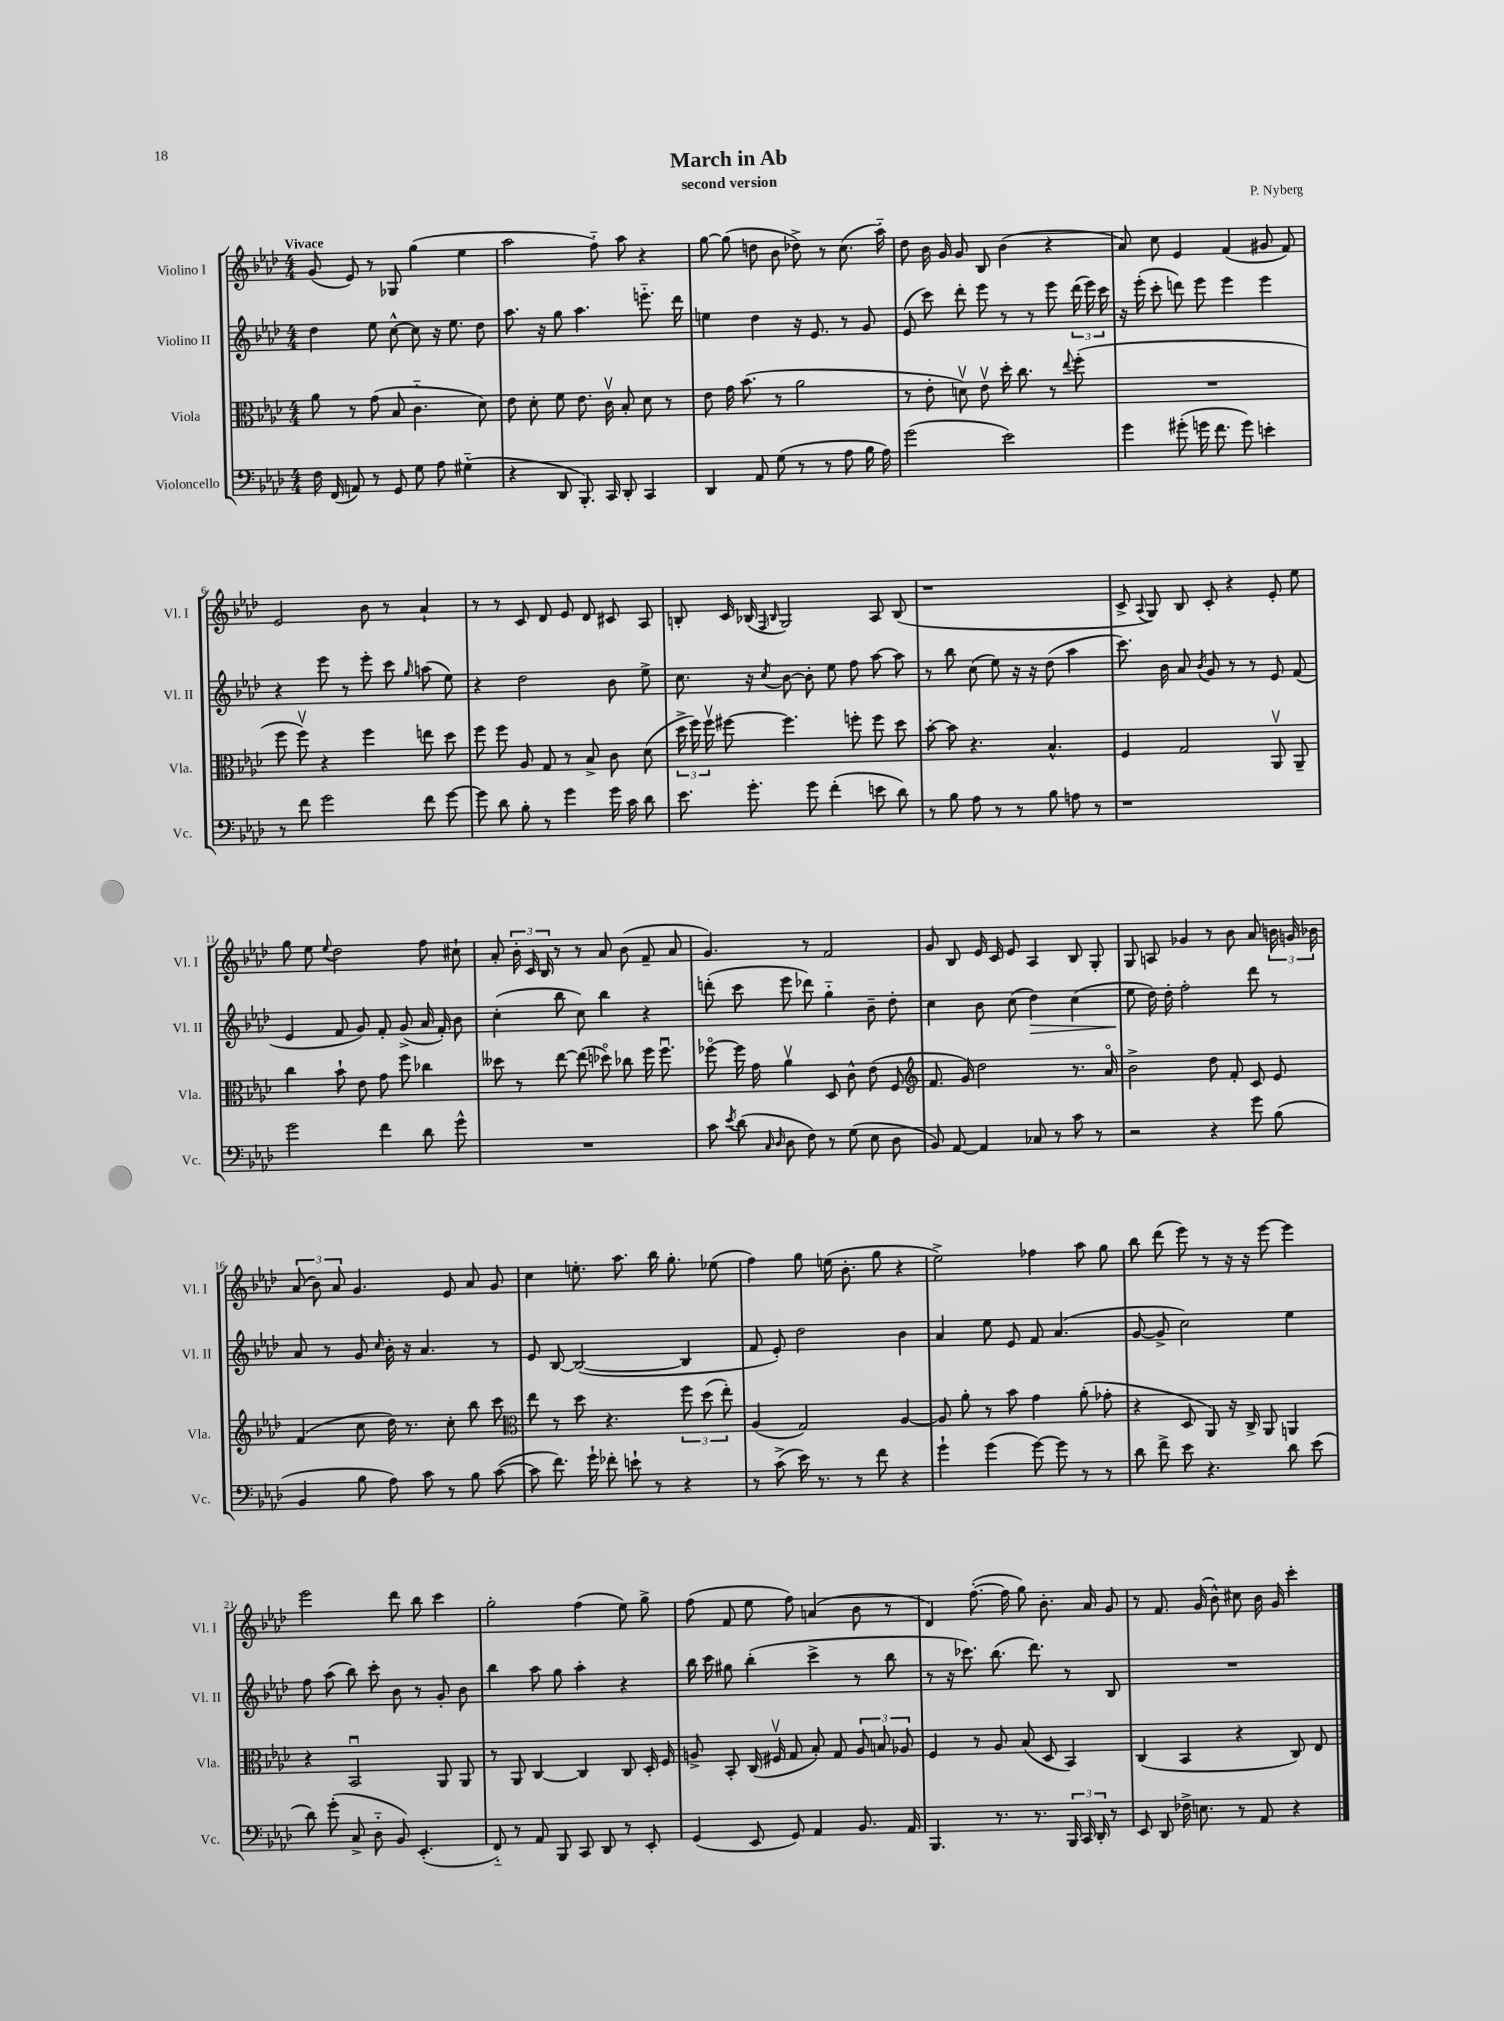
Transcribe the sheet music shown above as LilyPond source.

\header { title = "March in Ab" composer = "P. Nyberg" subtitle = "second version" }
<<
\new StaffGroup <<
\new Staff = "s0" \with { instrumentName = "Violino I" shortInstrumentName = "Vl. I" } {
    \clef treble \key aes \major \numericTimeSignature \time 4/4 \tempo "Vivace"
    \autoBeamOff g'8( ees'8) r8 ges8 g''4( ees''4 |
    aes''2 f''8-_) aes''8 r4 |
    g''8~ g''8( d''8 bes'8 des''8->) r8 c''8.( aes''16-_) |
    des''8 bes'16 g'16 g'8 bes8 bes'4( r4 |
    aes'8) c''8 ees'4 f'4( gis'8 f'8) |
    ees'2 bes'8 r8 aes'4-! |
    r8 r8 c'8 des'8 ees'8 des'8 cis'8 aes8 |
    b8-. c'16 bes16( \grace { f16 bes16 } g2) aes8 bes8( |
    r1 |
    c'8-> \appoggiatura { aes8 } g8) bes8 c'8-. r4 ees'8-. ees''8 |
    g''8 ees''8 \appoggiatura { ees''8 } des''2 f''8 cis''8-! |
    aes'8-. \tuplet 3/2 { bes'16-. c'16 bes16 } r8 r8 aes'8 bes'8( f'8-- aes'8 |
    g'4.) r8 f'2 |
    g'8 bes8 ees'16 c'16 ees'8 aes4 bes8 g8-. |
    g8 a8 ges'4 r8 bes'8 aes'8 \tuplet 3/2 { b'16 g'16 bes'16 } |
    \tuplet 3/2 { aes'8( bes'8) aes'8 } g'4. ees'8 aes'8 g'8 |
    c''4 e''8.-. aes''8. bes''16 g''8.-. ees''8( |
    f''4) g''8 e''16( bes'8.-. g''8 r4 |
    ees''2->) fes''4 aes''8 g''8 |
    bes''8 des'''8( ees'''8) r8 r16 r16 ees'''8~ ees'''4 |
    ees'''2 des'''8 bes''8 c'''4 |
    g''2-. f''4( ees''8) g''8-> |
    f''8( f'8 ees''8 f''8) a'4( bes'8 r8 |
    des'4) f''8.~-.( f''16 g''8) bes'8.-. aes'16 g'8 |
    r8 f'8. g'16( bes'8-^) cis''8 bes'16 g'16 c'''4-. \bar "|." |
}
\new Staff = "s1" \with { instrumentName = "Violino II" shortInstrumentName = "Vl. II" } {
    \clef treble \key aes \major \numericTimeSignature \time 4/4
    \autoBeamOff des''4 ees''8 c''8~-^ c''8 r16 ees''8. des''8 |
    aes''8. r16 g''8 aes''4. e'''8.-_ des'''16 |
    e''4 des''4 r16 ees'8. r8 g'8 |
    ees'8( c'''8) des'''8-. ees'''8 r8 r8 ees'''8 \tuplet 3/2 { des'''16( ees'''16) c'''16 } |
    r16 ees'''16-.( c'''8-. d'''8) ees'''8 ees'''4 ees'''4 |
    r4 ees'''8 r8 ees'''8-. c'''8 \grace { g''16 } a''8( ees''8) |
    r4 des''2 bes'8 ees''8-> |
    c''8. r16 \acciaccatura { c''8 } bes'8~ bes'8-. ees''8 f''8 aes''8~ aes''8 |
    r8 bes''8 c''8( ees''8) r16 r16 des''8( aes''4 |
    c'''8.) bes'16 aes'8 \acciaccatura { bes'8 } g'8 r8 r8 ees'8 f'8( |
    ees'4 f'8 g'8) f'8-. g'8->( aes'16 f'16-.) bes'8 |
    c''4-.( bes''8 c''8) bes''4 r4 |
    d'''8-.( c'''8 ees'''8 des'''8) g''4-_ bes'8-- des''8-. |
    c''4 bes'8 c''8( des''4\>) c''4( |
    ees''8\! des''16) des''16-. f''2-. des'''8 r8 |
    aes'8 r8 g'8 \grace { c''16 } bes'16-. r16 aes'4. r8 |
    ees'8 bes8~ bes2~( bes4 |
    f'8 ees'8-.) des''2 bes'4 |
    aes'4 ees''8 ees'8 f'8 aes'4.( |
    g'8~ g'8-> c''2) ees''4 |
    f''8 aes''8( bes''8) c'''8-. bes'8 r8 g'8-. bes'8 |
    bes''4 aes''8 g''8 aes''4-. r4 |
    bes''16 c'''16 gis''8 bes''4-.( c'''4-> r8 bes''8 |
    r8 r16 ces'''8.) bes''8.( des'''8.) r8 bes8 |
    R1 \bar "|." |
}
\new Staff = "s2" \with { instrumentName = "Viola" shortInstrumentName = "Vla." } {
    \clef alto \key aes \major \numericTimeSignature \time 4/4
    \autoBeamOff aes'8 r8 g'8( bes8 c'4.-_ des'8) |
    ees'8 des'8-. f'8 ees'8. c'16\upbow bes8-. des'8 r8 |
    ees'8 g'16 bes'8.( r8 aes'2 |
    r8 ees'8-. d'8\upbow) ees'8\upbow des''16-. c''8. r8 \appoggiatura { ees''8 } f''8-.( |
    R1 |
    f''8 f''8\upbow) r4 f''4 e''8 des''8 |
    f''8 f''8 aes8 g8 r8 bes8-> c'8 des'8( |
    \tuplet 3/2 { des''16-> f''16) f''16\upbow } fis''8~ fis''4. f''8-. f''8 des''8 |
    bes'8~-. bes'8 r4. bes4.-^ |
    f4 g2 aes,8\upbow aes,8-- |
    c''4 bes'8-! ees'8 g'8 f''8 ces''4 |
    deses''8 r8 ees''8~ ees''8( des''8\flageolet) ces''8 f''16 f''8.\downbow |
    fes''8~\flageolet fes''16 g'16 aes'4\upbow des8 c'8-^ ees'8( f8 |
    \clef treble f'8. g'16) des''2 r8. aes'16\flageolet |
    bes'2-> des''8 f'8-. c'8 ees'8 |
    f'4( c''8 des''16) r8. c''8-. bes''8 c'''8 |
    \clef alto ees''8 r8 des''8 r4. \tuplet 3/2 { f''8 des''8( ees''8-.) } |
    aes4( g2) aes4~ |
    aes8 aes'8-. r8 bes'8 g'4 aes'8-.( ges'8-. |
    r4 des8 aes,8) r16 c16-> aes,8 a,4 |
    r4 bes,2\downbow aes,8 aes,8 |
    r8 aes,8 c4~ c4 c8 des16-. f16 |
    a8-> bes,8-. c16( fis16\upbow g8 bes8-.) g8 \tuplet 3/2 { a8 b8 aes8 } |
    f4 r8 aes8 bes8( des8 bes,4) |
    c4( bes,4 r4 c8) ees8 \bar "|." |
}
\new Staff = "s3" \with { instrumentName = "Violoncello" shortInstrumentName = "Vc." } {
    \clef bass \key aes \major \numericTimeSignature \time 4/4
    \autoBeamOff f16 f,16( a,8) r8 g,8 g8 aes8 gis4-_( |
    r4 des,8 bes,,8.-.) c,16 des,8-. c,4 |
    des,4 aes,8 g8( r8 r8 aes8 bes16 aes16) |
    g'2( ees'2) |
    g'4 gis'8-.( g'16 f'8. g'8) e'4-. |
    r8 f'8 g'2 f'8 g'8~ |
    g'8 des'8 bes8-. r8 g'4 g'16 c'16 des'8 |
    ees'8. g'8.-. g'8 f'4-.( e'8 des'8) |
    r8 bes8 aes8 r8 r8 bes8 a8 r8 |
    r1 |
    g'2 f'4 des'8 g'8-^ |
    R1 |
    c'8 \acciaccatura { ees'8 } des'8( \grace { c16 des16 } des8 f8) r8 g8( ees8 des8 |
    bes,8) aes,8~ aes,4 ces8 r8 c'8 r8 |
    r2 r4 g'8 bes8( |
    bes,4 bes8 aes8) c'8 r8 bes8 c'8~( |
    c'8 f'8.) g'16-! fes'8-. e'8-! r8 r4 |
    r8 c'8->( ees'16) r8. r8 f'8 r4 |
    g'4-! g'4( g'8~) g'8 r8 r8 |
    des'8 f'8-> ees'8 r4. des'8 ees'8( |
    des'8) g'8-.( c8-> des8-_ bes,8) ees,4.-.( |
    f,8-_) r8 aes,8 bes,,8 c,8 des,8 r8 ees,8-. |
    g,4( ees,8 g,8) aes,4 bes,8. aes,16 |
    bes,,4. r8. r8. \tuplet 3/2 { bes,,16 c,16 des,16-. } r8 |
    ees,8 des,8 fes16-> e8. r8 aes,8 r4 \bar "|." |
}
>>
>>
